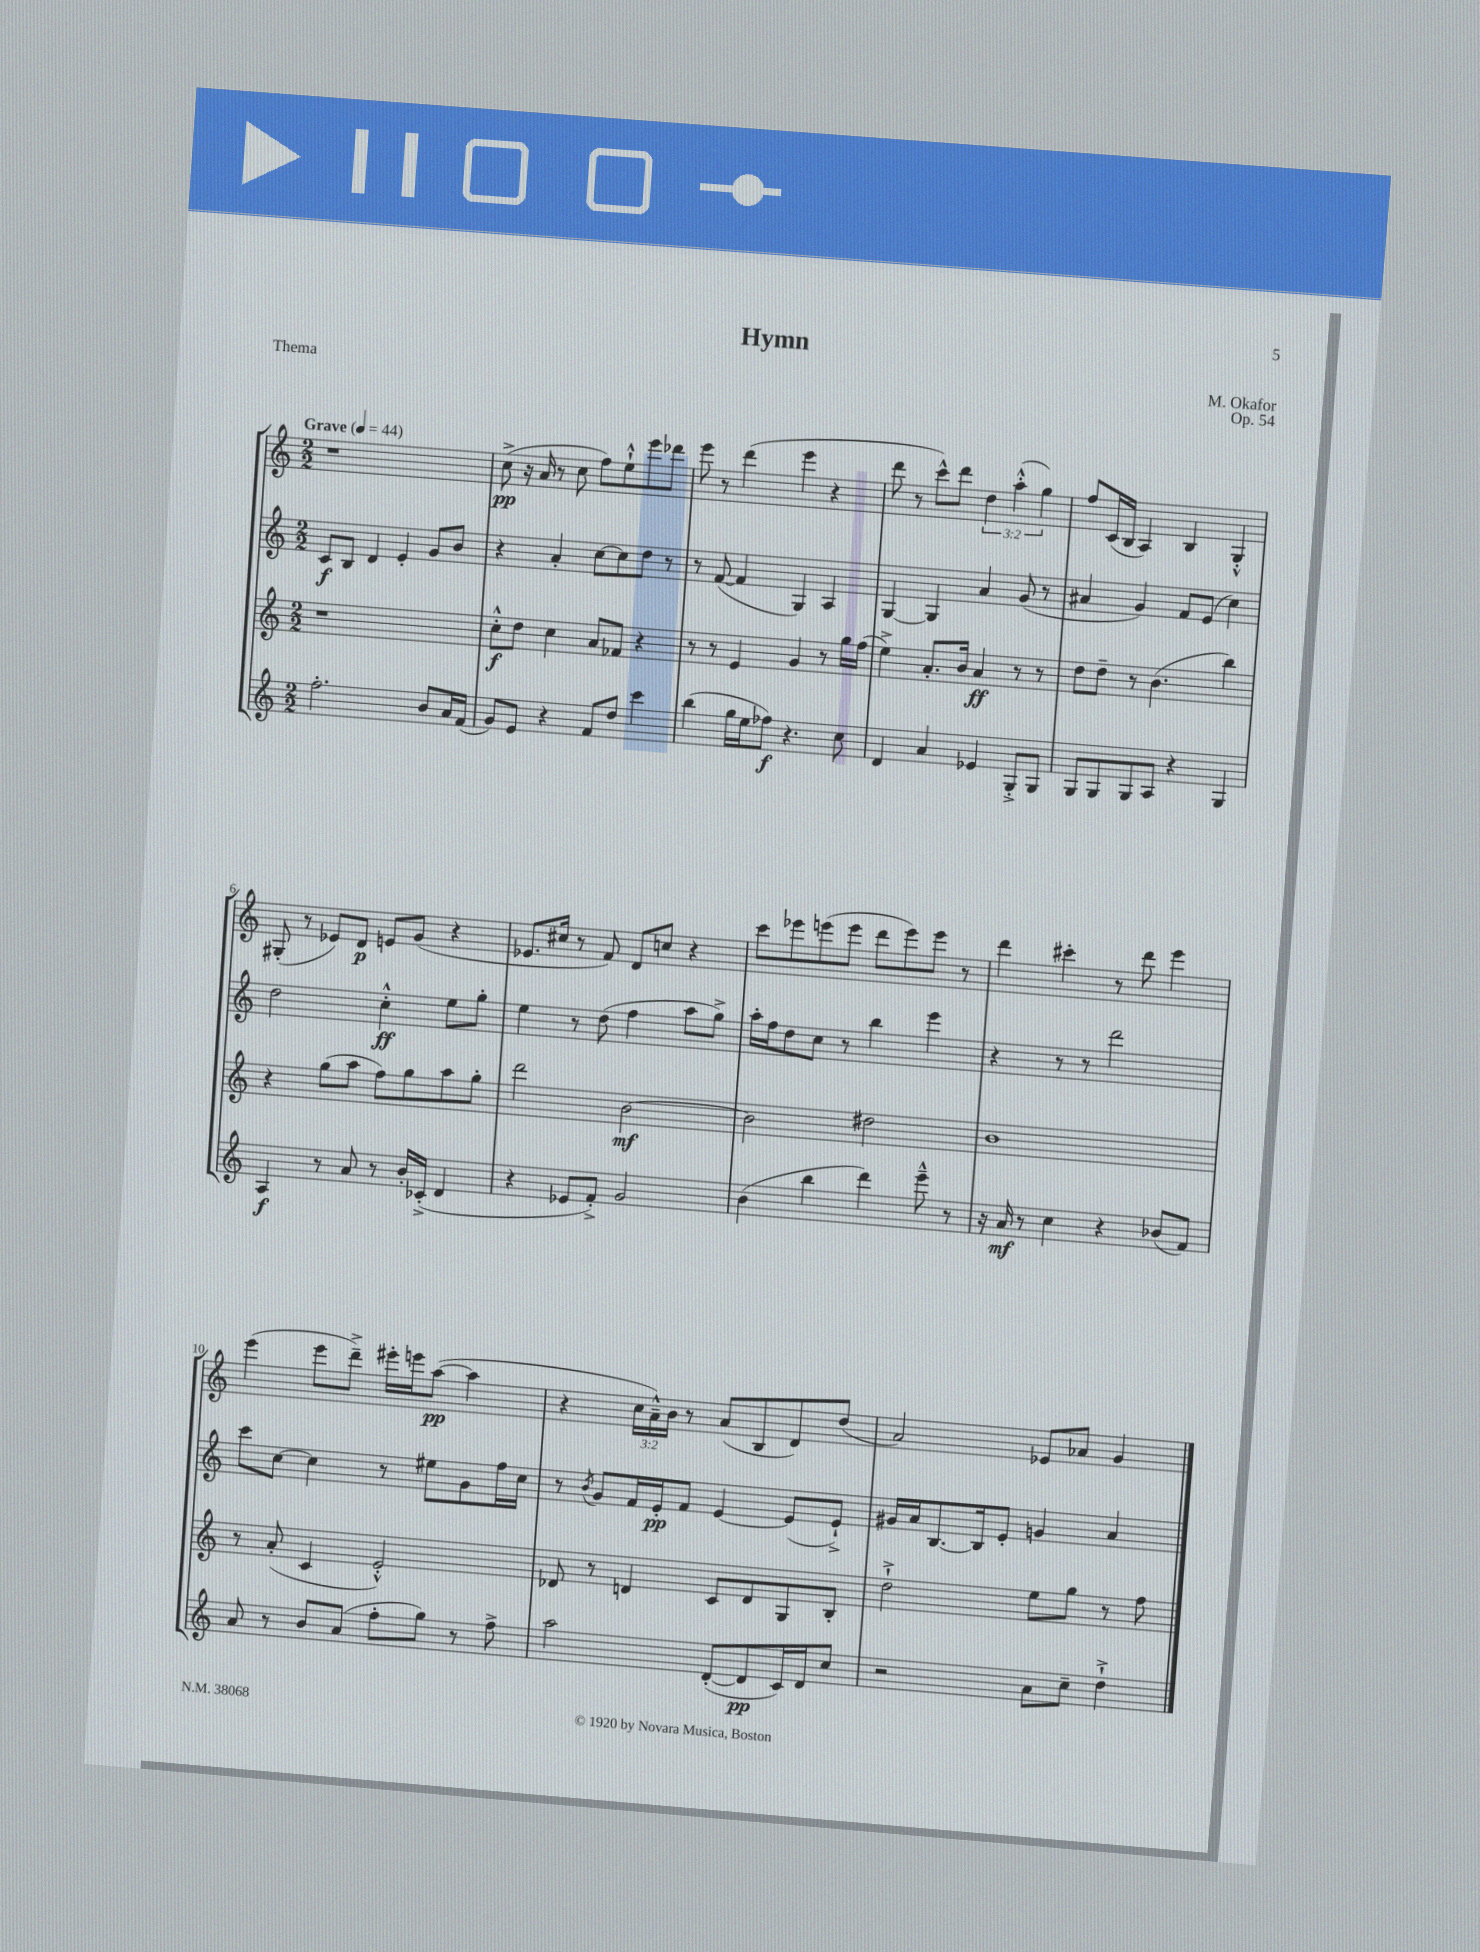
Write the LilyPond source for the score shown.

\header { title = "Hymn" composer = "M. Okafor" opus = "Op. 54" piece = "Thema" }
<<
\new StaffGroup <<
\new Staff = "s0" {
    \clef treble \key c \major \numericTimeSignature \time 2/2 \override Staff.TupletNumber.text = #tuplet-number::calc-fraction-text \tempo "Grave" 4 = 44
    r1 |
    c''8->\pp( r16 a'16 r8 c''8 f''8) e''8-!-^ e'''8 des'''8 |
    e'''8 r8 d'''4( e'''4 r4 |
    d'''8 r8 c'''8-^) d'''8 \tuplet 3/2 { d''4 a''4-.-^( g''4) } |
    f''8 c'16( b16 a4) b4 g4-.-^ |
    gis8-.( r8 ees'8) d'8\p e'8 g'8( r4 |
    ees'8. cis''16 r8 f'8) d'8 c''8 r4 |
    c'''8 ees'''8 e'''8( e'''8 d'''8 e'''8) e'''8 r8 |
    d'''4 cis'''4-. r8 d'''8 e'''4 |
    e'''4( e'''8 d'''8--->) eis'''16-. e'''16 a''8~\pp( a''4 |
    r4 \tuplet 3/2 { c''16 a'16---^) b'16 } r8 a'8( b8 d'8) d''8( |
    a'2) ees'8 aes'8 g'4 \bar "|." |
}
\new Staff = "s1" {
    \clef treble \key c \major \numericTimeSignature \time 2/2
    c'8\f b8 d'4 e'4-. g'8 b'8 |
    r4 a'4-. c''8~ c''8 d''8 r8 |
    r8 f'8~( f'4 g4) a4 |
    g4~ g4 a'4 g'8( r8 |
    ais'4 g'4) f'8 e'8( c''4) |
    d''2 c''4-.-^\ff e''8 g''8-. |
    e''4 r8 d''8( f''4 a''8 g''8->) |
    a''16-. f''16 d''8 c''8 r8 b''4 e'''4 |
    r4 r8 r8 d'''2 |
    c'''8 c''8~ c''4 r8 eis''8 g'8 f''16 c''16 |
    r8 \acciaccatura { b'8 } g'8 f'16 e'16-.\pp f'8 e'4~ e'8( e'8-!->) |
    gis'16 a'16 b8.~ b16 e'8-. g'4 a'4 \bar "|." |
}
\new Staff = "s2" {
    \clef treble \key c \major \numericTimeSignature \time 2/2
    r1 |
    c''8-.-^\f d''8 c''4 a'8 fes'8 r4 |
    r8 r8 e'4 g'4 r8 g''16 f''16( |
    e''4->) a'8.-. b'16 a'4\ff r8 r8 |
    d''8 d''8-- r8 b'4.( b''4) |
    r4 g''8( a''8 f''8) g''8 a''8 g''8-. |
    d'''2 b'2~\mf |
    b'2 dis''2 |
    b'1 |
    r8 a'8-.( c'4 e'2-.-^) |
    des'8 r8 d'4 c'8 d'8 g8 b8-. |
    d''2-!-> e''8 g''8 r8 f''8 \bar "|." |
}
\new Staff = "s3" {
    \clef treble \key c \major \numericTimeSignature \time 2/2
    f''2.-. b'8 a'16 f'16( |
    g'8) e'8 r4 f'8 d''8 c'''4 |
    b''4( g''16 e''16 fes''8\f) r4. c''8 |
    d'4 a'4 ees'4 g8-.-> g8 |
    g8 g8 g8 a8 r4 g4 |
    a4\f r8 a'8 r8 b'16-. ces'16-.->( d'4 |
    r4 ees'8 f'8-.->) g'2 |
    b'4( b''4 d'''4) e'''8---^ r8 |
    r16 a'16\mf r8 c''4 r4 bes'8( f'8) |
    a'8 r8 b'8 a'8( f''8-. g''8) r8 f''8-> |
    a''2 d'8~-.( d'8\pp c'16) d'16 c''8 |
    r2 a'8 c''8-- d''4-!-> \bar "|." |
}
>>
>>
